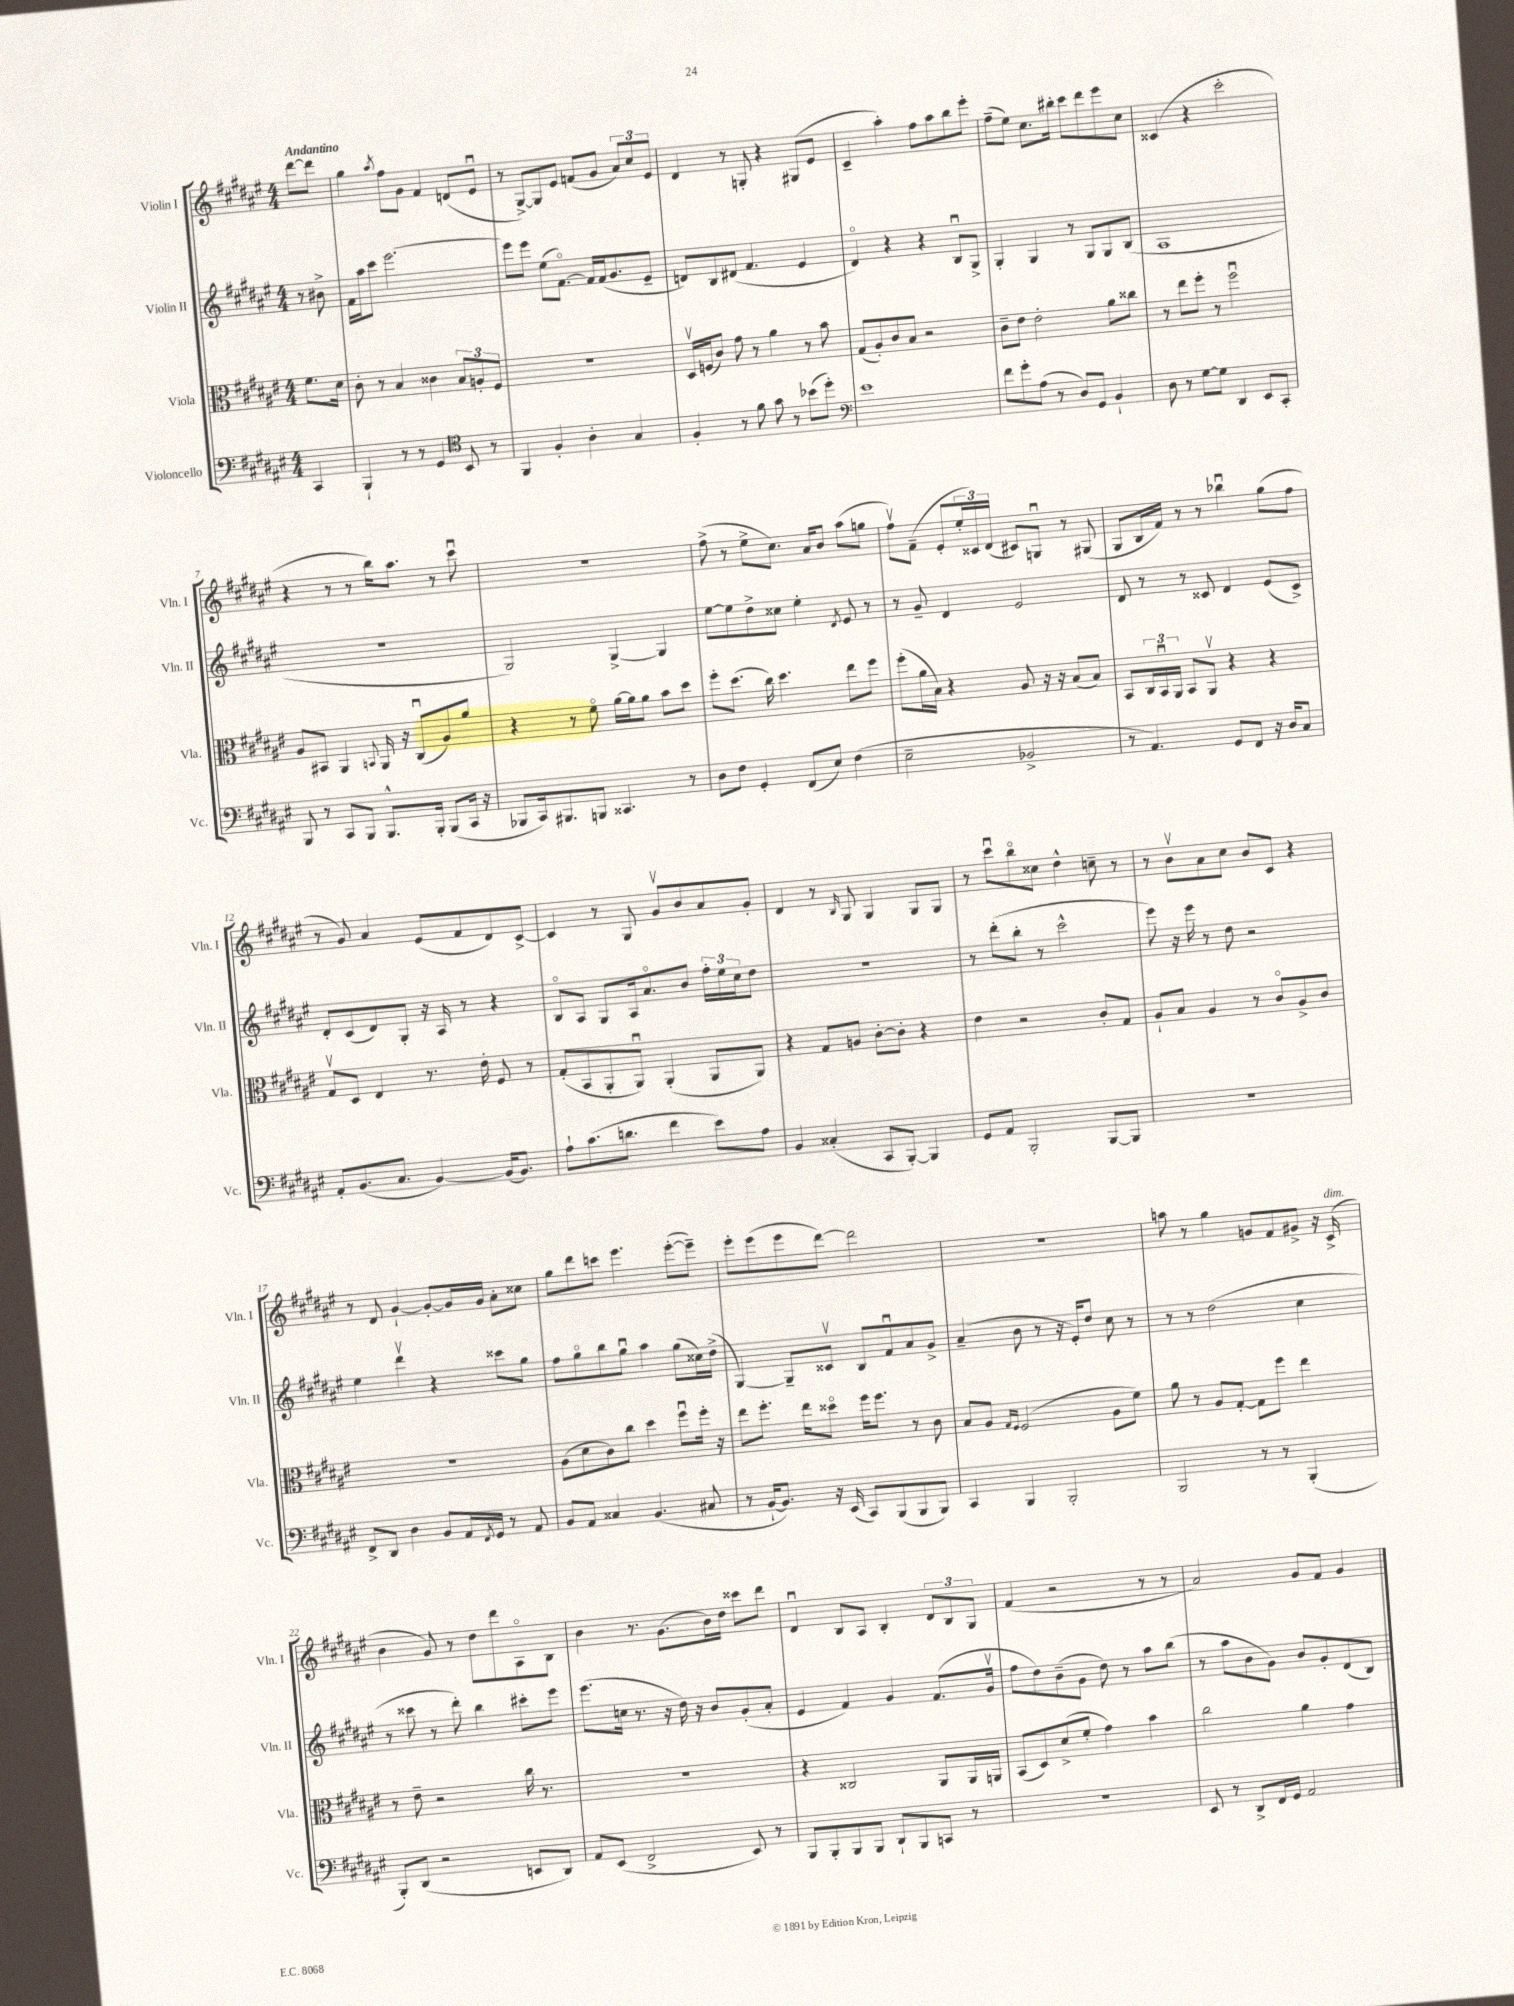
<<
\new StaffGroup <<
\new Staff = "s0" \with { instrumentName = "Violin I" shortInstrumentName = "Vln. I" } {
    \clef treble \key fis \major \numericTimeSignature \time 4/4 \partial 4 \tempo "Andantino"
    dis'''8~ dis'''8 |
    gis''4 \acciaccatura { ais''8 } fis''8 gis'8 fis'4 d'8( eis'8\downbow |
    r8 gis8~->) gis8 eis'8 f'8( gis'8 \tuplet 3/2 { ais'8) cis''8 eis'8 } |
    dis'4 r8 g8-. r4 gis8( eis'8 |
    cis'4-- ais''4-.) fis''8 ais''8 b''8 eis'''8-. |
    fis''8--( eis''8) cis''8. bis''16-. cis'''8 dis'''8 eis'''8 cis''8 |
    cisis'4( r4 cis'''2-. |
    r4 r8 r8 b''16) ais''8. r8 cis'''8\downbow |
    R1 |
    fis''8->( r8 eis''8-> cis''8.) ais'16 b'8 ais''8( g''8 |
    fis''8\upbow) fis'8--( eis'8-. \tuplet 3/2 { eis''16-. cisis'16) dis'16( } cis'8) g8\downbow r8 gis8( |
    gis8 b16 fis'16) r8 r8 bes''4\downbow gis''8( fis''8 |
    r8 gis'8) ais'4 eis'8( fis'8 dis'8) cis'8~-> |
    cis'4 r8 gis8 gis'8\upbow b'8 ais'8 gis'8-. |
    dis'4 r8 \grace { b16 } gis8 gis4 gis8 gis8 |
    r8 cis'''8\downbow b''8\flageolet cisis''8 dis''4-^ c''8-- r8 |
    r8 b'8\upbow ais'8 cis''8 b'8 cis'8 r4 |
    r8 dis'8 gis'4~-! gis'8~-. gis'16 gis'16 ais'8-. cisis''8 |
    gis''8 dis'''8 c'''8 eis'''4. eis'''8~-.( eis'''8--) |
    eis'''8-. eis'''8( eis'''8 dis'''8~) dis'''2 |
    R1 |
    a''8 r8 gis''4 g'8 fis'8 gis'8-> r16 cis'16->^\markup { \italic "dim." }( |
    b'4 gis'8) r8 dis''8 dis'''8 ais8\flageolet b8 |
    b'4 r8. gis'8.( b'16) dis''16 cisis'''8 dis'''8 |
    dis'4\downbow b8 ais8 b4-. \tuplet 3/2 { dis'8 b8 gis8 } |
    fis'4( r2 r8 r8 |
    ais'2) gis'8 fis'8 gis'4 \bar "|." |
}
\new Staff = "s1" \with { instrumentName = "Violin II" shortInstrumentName = "Vln. II" } {
    \clef treble \key fis \major \numericTimeSignature \time 4/4 \partial 4
    r8 bis'8-> |
    fis'16 ais''16 cis'''8 eis'''2.~ |
    eis'''8 eis'''8 eis''8( fis'8.~\flageolet) fis'16 fis'16( gis'8. eis'8-- |
    d'8) b8 dis'8( fis'4. eis'4 |
    dis'4\flageolet) r4 r4 b8\downbow gis8-> |
    gis4-. gis4 r8 gis8 gis8 b8( |
    ais1 |
    r1 |
    gis2) gis4~-> gis4 |
    eis''8~ eis''8 dis''8-> cisis''8 eis''4-. \acciaccatura { dis'8 } eis'8 r8 |
    r8 gis'8-- dis'4 eis'2 |
    dis'8 r8 r8 cisis'8 dis'4 eis'8( cisis'8->) |
    dis'8-. cis'8( dis'8) gis8-. r16 ais16 r8 r4 |
    b8\flageolet ais8 gis8 ais16 ais'8.\flageolet b'8 \tuplet 3/2 { fis''16-. eis''16 cis''16 } dis''8 |
    R1 |
    r8 dis'''8-.( b''8-. r8 cis'''2-^ |
    eis'''8) r16 eis'''16 r8 dis''8 r2 |
    eis''4 dis'''4\upbow r4 cisis'''8 gis''8 |
    fis''8 gis''8\flageolet b''8 gis''8\downbow ais''4 gis''8( cisis''16) dis''16->( |
    gis4~) gis8-- cisis'8\upbow b8 fis'8\downbow ais'8 gis'8-> |
    ais'4--( b'8 r8 r16 eis'16-.) dis''8 cis''8 r8 |
    r8 r8 dis''2( cis''4 |
    r8 cisis'''8 r8 dis'''8-.) b''4 cis'''8-. eis'''8 |
    eis'''8.( c''16 r8. r16 dis''16) r16 b'8 gis'8-.( ais'8-. |
    eis'4 fis'4) gis'4 fis'8.( gis'16\upbow |
    fis''8 dis''8) b'8--( gis'8 dis''8) r8 ais''8 b''8( |
    r8 ais''8 b'8 gis'8) b'8 gis'8-. dis'8( b8) \bar "|." |
}
\new Staff = "s2" \with { instrumentName = "Viola" shortInstrumentName = "Vla." } {
    \clef alto \key fis \major \numericTimeSignature \time 4/4 \partial 4
    fis'8. dis'16 |
    cis'8-. r8 b4 cisis'4 \tuplet 3/2 { b8 a8-. fis8 } |
    r1 |
    dis16\upbow f16( cis'8) gis'8 r8 ais'4 r8 b'8 |
    gis8( ais8-.) cis'8 b8 r2 |
    cis'8-- eis'8 eis'2-. ais'8 cisis''8 |
    r8 eis''8 fis''8-. r8 fis''2\downbow |
    ais8 bis,8 ais,4 \appoggiatura { b,8 } ais,16 r16 cis8\downbow( ais8) ais'8 |
    r4 r8 fis'8\flageolet ais'16~ ais'16 ais'8 b'8 dis''8 |
    fis''8-. dis''8.( cis''16) dis''4. eis''8 fis''8 |
    fis''8-.( ais'16 b16) r4 ais8 r16 r16 b8( b8) |
    b,8 \tuplet 3/2 { cis16 b,16\downbow ais,16 } b,8 ais,8\upbow r4 r4 |
    gis8\upbow dis8 eis4 r8. eis'16-. fis8 r8 |
    gis8-.( b,8 ais,8-. ais,8\downbow) ais,4-.( ais,8 ais,8) |
    r4 gis8 a8 cis'8~-. cis'8-. r4 |
    eis'4 r2 cis'8-. gis8 |
    ais8-! b8 ais4 r8 cis'8\flageolet ais8-> cis'8 |
    R1 |
    ais8( dis'8 cis'8) cis''8 dis''4 fis''8\downbow fis''16-. r16 |
    eis''8 fis''8.-. eis''16 disis''8\flageolet fis''16 fis''8. r8 cis'8 |
    b8 ais8 \grace { gis16 fis16 } fis2( ais8 fis'8) |
    ais'8 r8 ais8 gis8~-. gis8 fis''8 eis''4 |
    r8 eis'8-- r2 cis''16 r8. |
    R1 |
    r4 cisis2 ais,8 ais,16 a,16 |
    b,8( dis8) dis'8->( fis'8-. gis'4) b'4 |
    cis''2 ais'4 gis'4 \bar "|." |
}
\new Staff = "s3" \with { instrumentName = "Violoncello" shortInstrumentName = "Vc." } {
    \clef bass \key fis \major \numericTimeSignature \time 4/4 \partial 4
    cis,4 |
    b,,4-! r8 r8 gis,4 \clef tenor b,8 r8 |
    fis,4 fis4-. ais4-. gis4 |
    fis4-. r8 fis'8 gis'8 r8 bes'8( dis''8-.) |
    \clef bass eis'1 |
    fis'8 gis'8-. ais8( r8 dis8) gis,8 b,4-! |
    dis8 r8 gis8~ gis8 dis,4 eis,8 cis,8-. |
    b,,8 r8 cis,8 b,,8 b,,8.-^ b,,16-. b,,8( cis,16 r16 |
    bes,,8 cis,16) bis,,8. b,,8 cisis,4. r8 |
    dis8 fis8 gis,4-. fis,8( eis8) fis4( |
    eis2-- bes,2-> |
    r8 ais,4.) gis,8 fis,8 r16 dis16 cis8 |
    ais,8-. b,8.( cis8. b,4~) b,16( b,8.) |
    ais8-! cis'8.( d'8. fis'4 eis'8) ais8 |
    b,4 cisis4-.( cis,8 b,,8~-.) b,,4 |
    gis,8 ais,8 b,,2-. b,,8~ b,,8 |
    R1 |
    fis,8-> dis,8 dis4 b,8 ais,16 \acciaccatura { fis,8 } gis,16 r8 ais,8 |
    b,8 ais,8 cisis4 b,4.( cis8 |
    r8 b,16~-! b,8.) r16 eis,16( cis,8) b,,8( b,,8 b,,8) |
    cis,4 b,,4 b,,2-. |
    b,,2 r8 r8 b,,4-.( |
    b,,8-.) dis,8( r2 e,8 dis,8) |
    ais,8 eis,8( fis,2-> eis,8) r8 |
    b,,8 b,,8-. b,,8 b,,8 dis,8-! b,,8 c,8 r8 |
    R1 |
    eis,8 r8 dis,8-> fis,16 gis,16 ais,2 \bar "|." |
}
>>
>>
